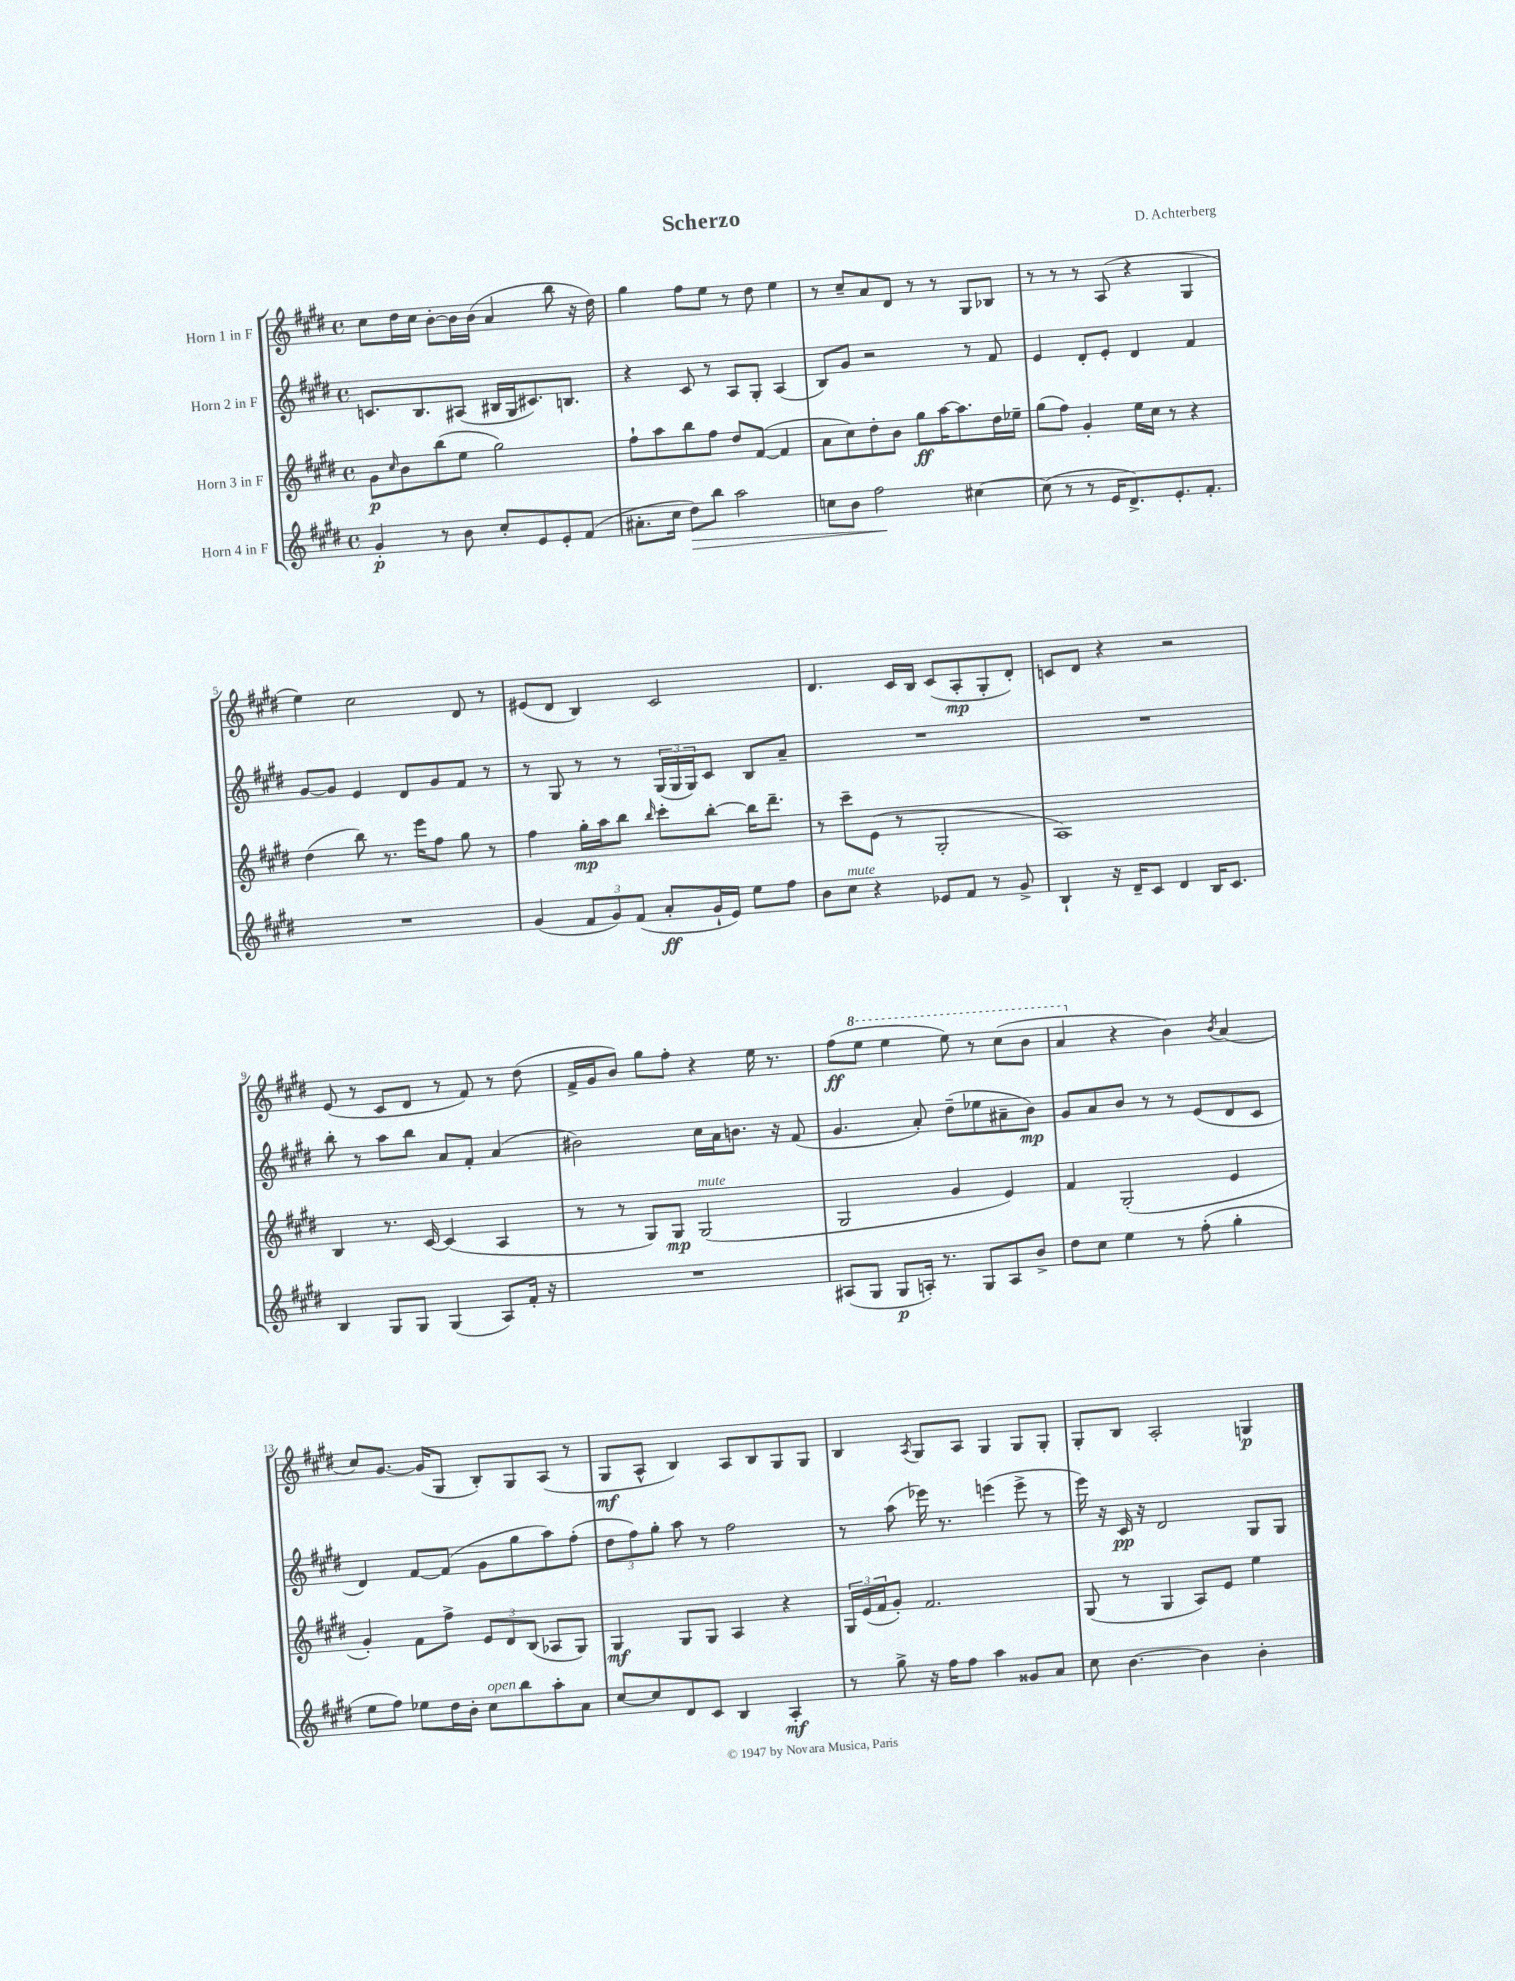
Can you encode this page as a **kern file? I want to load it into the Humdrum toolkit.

**kern	**kern	**kern	**kern
*staff4	*staff3	*staff2	*staff1
*clefG2	*clefG2	*clefG2	*clefG2
*k[f#c#g#d#]	*k[f#c#g#d#]	*k[f#c#g#d#]	*k[f#c#g#d#]
*M4/4	*M4/4	*M4/4	*M4/4
*met(c)	*met(c)	*met(c)	*met(c)
4g#'	8g#	8.c	8cc#
.	16qqcc#	.	.
.	8b	.	16dd#
.	.	8.B	16cc#
8r	(8bb	.	[8b'
8b	8ee	(8A#	16b]
.	.	.	(16b
8cc#'	2gg#)	16B#	4a
.	.	16G#	.
8e	.	8.c#)	.
8e'	.	.	8bb
.	.	8.B	.
(8f#	.	.	16r
.	.	.	16dd#)
=	=	=	=
8.a#'	8ff#`	4r	4gg#
.	8aa	.	.
16cc#	.	.	.
8dd#)	8bb	8c#	8ff#
8bb	8ff#	8r	8ee
2aa	8dd#	8A	8r
.	([8f#	8G#'	8dd#
.	4f#]	(4A	4ee
=	=	=	=
8cc	8a	8B)	8r
8b	8cc#)	8g#	8cc#~
2ff#	8dd#'	2r	8a
.	8b	.	8d#
.	8gg#	.	8r
.	[16aa	.	8r
.	8.aa]	.	.
[4cc#	.	8r	8G#
.	16dd#	8f#	8B-
.	16ee-~	.	.
=	=	=	=
(8cc#]	(8gg#	4e	8r
8r	8ff#)	.	8r
8r	4g#'	8d#'	8r
16e	.	8e'	(8A
8.d#^)	.	.	.
.	16ee	4d#	4r
.	16cc#	.	.
8.e'	8r	.	.
.	4r	4f#	4G#
8.f#'	.	.	.
=	=	=	=
1r	(4dd#	[8g#	4ee)
.	.	8g#]	.
.	8bb)	4e	2cc#
.	8.r	.	.
.	.	8d#	.
.	16eee	.	.
.	8ff#	8g#	.
.	8gg#	8f#	8d#
.	8r	8r	8r
=	=	=	=
(4g#	4ff#	8r	(8e#
.	.	8G#	8d#
12f#	16gg#'	8r	4B)
.	16aa	.	.
12g#)	.	.	.
.	8bb	8r	.
(12f#	.	.	.
.	16qqbb	.	.
8a'	8ccc#'	(24G#	2c#
.	.	24G#	.
.	.	24G#)	.
16g#`	[8bb'	8c#	.
16e)	.	.	.
8ee	16bb]	8B	.
.	8.ddd#~	.	.
8ff#	.	8a~	.
=	=	=	=
8b	8r	1r	4.d#
8cc#	8ccc#~	.	.
4r	(8e	.	.
.	8r	.	16c#
.	.	.	16B
8e-	2G#'	.	(8c#
8f#	.	.	8A'
8r	.	.	8G#'
8g#^	.	.	8d#')
=	=	=	=
4B`	1A)	1r	8c
.	.	.	8d#
16r	.	.	4r
16d#~	.	.	.
8c#	.	.	.
4d#	.	.	2r
16B	.	.	.
8.c#	.	.	.
=	=	=	=
4B	4B	8bb'	(8e
.	.	8r	8r
8G#	8.r	8aa	8c#
8G#	.	8bb	8d#
.	[16c#	.	.
(4G#	(4c#]	8a	8r
.	.	8f#'	8f#)
8A)	4A	(4a	8r
16f#'	.	.	(8dd#
16r	.	.	.
=	=	=	=
1r	8r	2b#)	16f#^
.	.	.	16g#
.	8r	.	8b)
.	8G#)	.	8gg#
.	8G#	.	8ff#'
.	(2G#	16cc#	4r
.	.	16a	.
.	.	8.b	.
.	.	.	16ee
.	.	16r	8.r
.	.	(8f#	.
=	=	=	=
(8A#	2G#	4.g#	(8ff#
8G#	.	.	8eee
8G#	.	.	4eee
16A')	.	8a')	.
8.r	.	.	.
.	4g#	(8dd#~	8eee)
8G#	.	8ee-	8r
8A	4e)	8a#~	(8ccc#
8b^	.	8b)	8bb
=	=	=	=
8dd#	4f#	8g#	4aa
8cc#	.	8a	.
4ee	(2G#'	8b	4r
.	.	8r	.
8r	.	8r	4b)
(8ff#'	.	(8e	.
.	.	.	8qb
4gg#'	4e	8d#	(4a
.	.	8c#	.
=	=	=	=
8ee	4g#')	4d#)	8cc#)
8ff#)	.	.	[8.g#
8ee-	8f#	[8f#	.
.	.	.	(16g#]
16dd#	8ff#^	(8f#]	8G#
16b'	.	.	.
8cc#	12e	8g#	8B')
.	12d#	.	.
8bb	.	8gg#	8G#
.	(12B	.	.
8aa'	8A-	8aa)	(8A
8a	8G#)	(8ff#'	8r
=	=	=	=
[8cc#	4G#	12dd#	8G#
.	.	12ff#)	.
8cc#]	.	.	8A^^
.	.	12gg#'	.
8d#	8G#	8aa	4B)
8c#	8G#	8r	.
4B	4A	2ff#	8A
.	.	.	8B
4A'	4r	.	8G#
.	.	.	8G#
=	=	=	=
8r	24G#	8r	4B
.	(24e	.	.
.	24f#	.	.
8gg#^	8g#')	(8aa	.
.	.	.	8qA
16r	2.f#	16eee-)	8G#
16ff#	.	8.r	.
8ff#	.	.	8A
4aa	.	(4eee	4G#
8g##	.	8eee^	8G#
8a	.	8r	8G#'
=	=	=	=
8cc#	(8G#	16eee)	8G#'
.	.	16r	.
[4.b	8r	16c#	8B
.	.	16r	.
.	4G#	2d#	2A'
4b]	8A)	.	.
.	8e	.	.
4b'	4ee	8G#	4G
.	.	8G#	.
==	==	==	==
*-	*-	*-	*-
